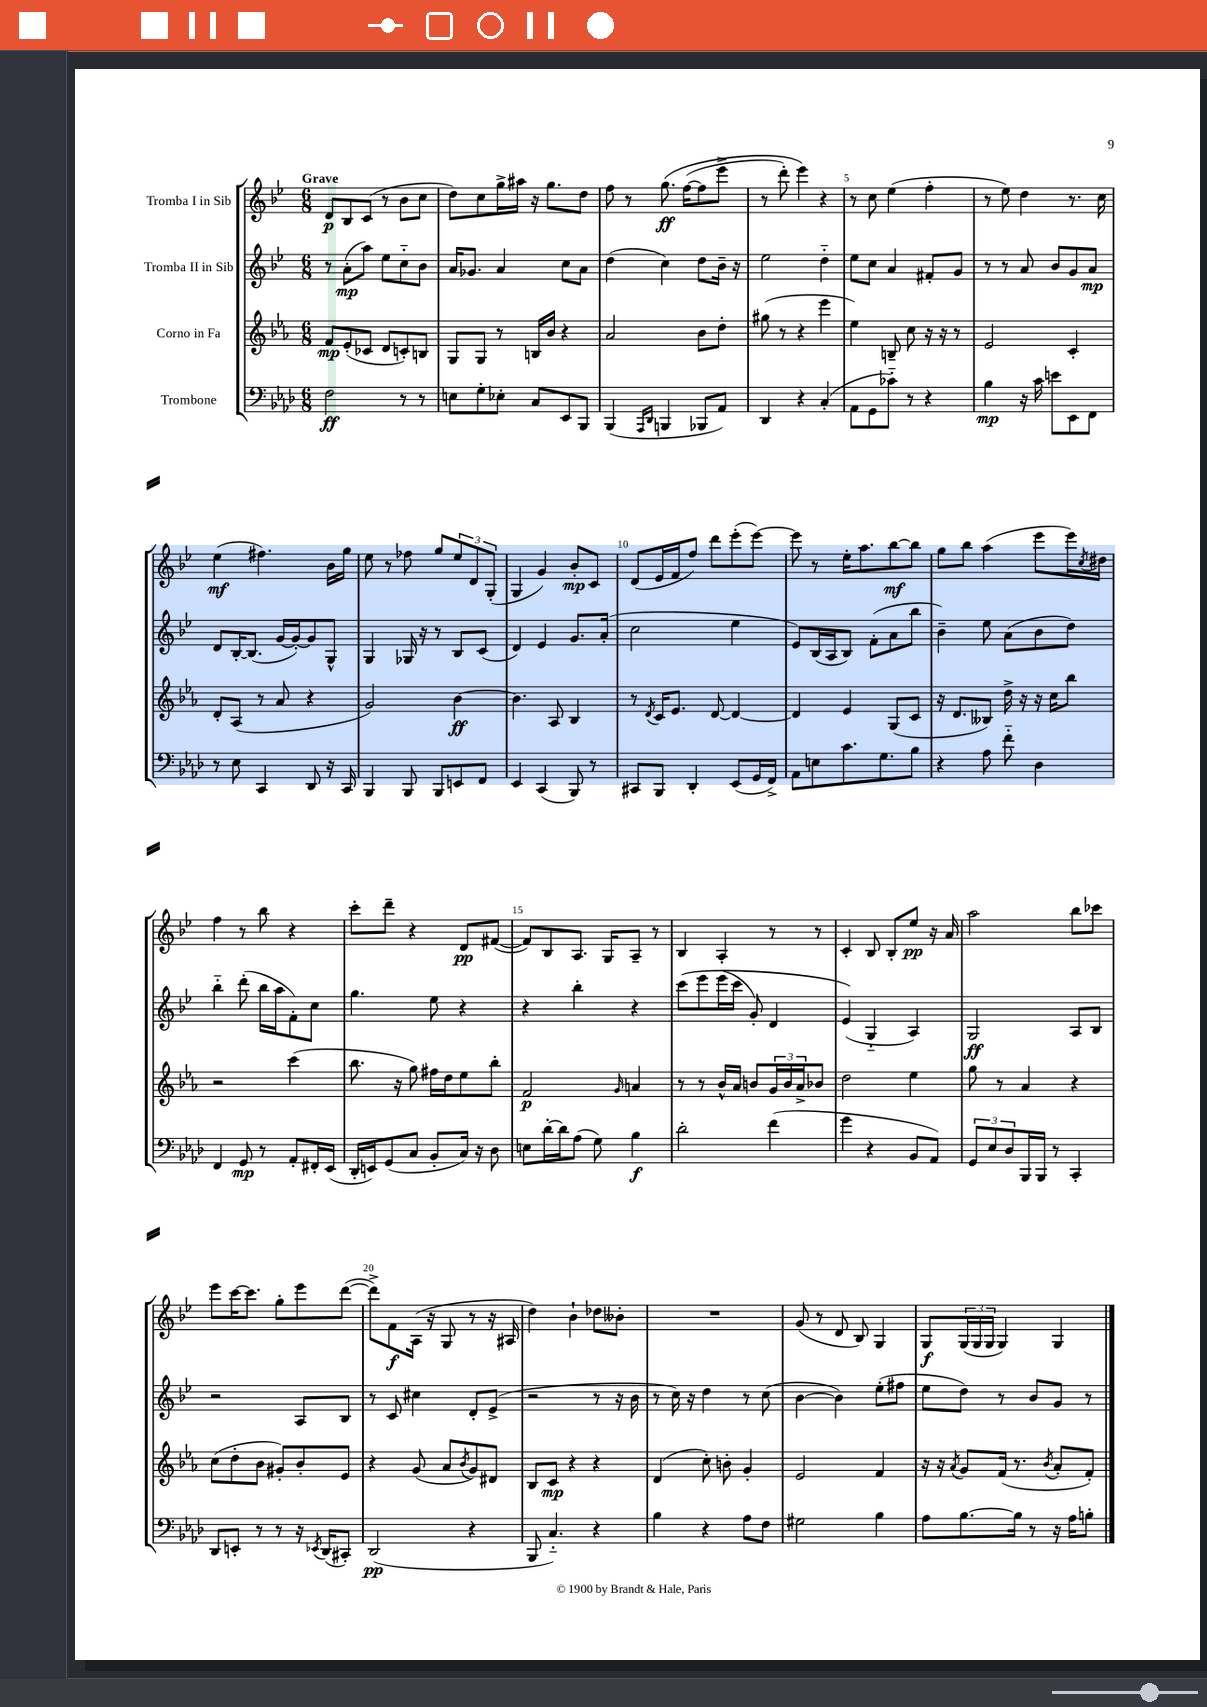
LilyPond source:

<<
\new StaffGroup <<
\new Staff = "s0" \with { instrumentName = "Tromba I in Sib" } {
    \clef treble \key bes \major \numericTimeSignature \time 6/8 \tempo "Grave"
    d'8\p bes8 c'8( r8 bes'8 c''8 |
    d''8) c''8 g''16-> ais''16 r16 g''8. d''8 |
    f''8 r8 g''8.\ff\( f''16~( f''8 ees'''8-> |
    r8 d'''8-.) ees'''4\) r4 |
    r8 c''8 ees''4( f''4-. |
    r8 ees''8) d''4 r8. c''16 |
    ees''4\mf( fis''4.) bes'16 g''16 |
    ees''8 r8 fes''8 g''8 \tuplet 3/2 { ees''8 d'8 g8-.( } |
    g4 g'4) bes'8-.\mp c'8 |
    d'8( ees'16 f'16 f''8) d'''8 ees'''8-.( ees'''8~) |
    ees'''8 r8 ees''16-. a''8. bes''8~\mf bes''8 |
    g''8 bes''8 a''4( ees'''8 ees'''16) \acciaccatura { c''8 } dis''16 |
    f''4 r8 bes''8 r4 |
    c'''8-. d'''8-- r4 d'8\pp fis'8~( |
    fis'8) bes8 a8. g16 a8-- r8 |
    bes4 a4-. r8 r8 |
    c'4-. bes8 bes8-. ees''8\pp r16 a'16 |
    a''2 bes''8 ces'''8 |
    ees'''8 c'''16~ c'''8. g''8-. ees'''8 d'''8~( |
    d'''8->) f'8\f a16( r16 g8 r8 r16 ais16 |
    d''4) bes'4-! des''8 beses'8-. |
    R2. |
    g'8( r8 d'8 bes8) g4 |
    g8\f \tuplet 3/2 { g16( g16 g16 } g4) g4 \bar "|." |
}
\new Staff = "s1" \with { instrumentName = "Tromba II in Sib" } {
    \clef treble \key bes \major \numericTimeSignature \time 6/8
    r8 a'8-.\mp( a''8) ees''8 c''8-_ bes'8 |
    a'16 ges'8. a'4 c''8 a'8 |
    d''4( c''4) d''8 bes'16-- r16 |
    ees''2 d''4-_ |
    ees''8 c''8 a'4 fis'8-. g'8 |
    r8 r8 a'8 bes'8 g'8 a'8\mp |
    d'8 bes16~-. bes8.( g'16~ g'16~-.) g'8 g8-^ |
    g4 ges16 r16 r8 bes8 c'8( |
    d'4) ees'4 g'8. a'16-.( |
    c''2 ees''4 |
    ees'8) bes16( a16 bes8) f'8-.( a'8 bes''8 |
    bes'4--) ees''8 a'8( bes'8 d''8) |
    bes''4-_ d'''8-.( bes''16 a''16 f'8-.) c''8 |
    g''4. ees''8 r4 |
    r4 bes''4-. r4 |
    c'''8\( ees'''8 ees'''16( c'''16 g'8-.) d'4 |
    ees'4(\) g4-_ a4) |
    g2\ff a8 bes8 |
    r2 a8 bes8 |
    r8 c'8 cis''4 d'8-. ees'8->( |
    r2 r8 r16 bes'16 |
    r8 c''16) r16 d''4 r8 c''8( |
    bes'4~ bes'4) ees''8-.( fis''8 |
    ees''8 d''8) r8 bes'8 g'8 r8 \bar "|." |
}
\new Staff = "s2" \with { instrumentName = "Corno in Fa" } {
    \clef treble \key ees \major \numericTimeSignature \time 6/8
    f'8\mp ees'8-.( ces'8 d'8 c'8-.) b8 |
    g8 g8 r8 b16 bes'16 r4 |
    aes'2 bes'8 d''8-. |
    gis''8( r8 r4 ees'''4 |
    ees''4) b8-- c''8 r16 r16 r8 |
    ees'2 c'4-. |
    d'8-. aes8( r8 aes'8 r4 |
    g'2) bes'4~\ff |
    bes'4. aes8 bes4 |
    r8 \acciaccatura { d'8 } c'16 ees'8. d'8~ d'4~ |
    d'4 ees'4 g8( c'8 |
    r16 d'8. beses8) d''16-> r16 r16 c''16 bes''8 |
    r2 c'''4( |
    bes''8. r16 g''8) fis''16 d''16 ees''8 bes''8-. |
    f'2\p \grace { g'16 } a'4 |
    r8 r8 bes'16-^ aes'16 b'8 \tuplet 3/2 { g'16 b'16 aes'16-> } bes'8 |
    d''2 ees''4 |
    g''8 r8 aes'4 r4 |
    c''8( d''8-. bes'8 gis'8-.) bes'8-. ees'8 |
    r4 g'8( aes'8 \acciaccatura { bes'8 } g'8) dis'8 |
    bes8 c'8\mp r4 r4 |
    d'4( c''8-.) b'8-. g'4-. |
    ees'2 f'4 |
    r16 r16 \acciaccatura { aes'8 } g'8 f'16( r8. \acciaccatura { bes'8 } aes'8-. f'8-.) \bar "|." |
}
\new Staff = "s3" \with { instrumentName = "Trombone" } {
    \clef bass \key aes \major \numericTimeSignature \time 6/8
    f2\ff r8 r8 |
    e8 g8-. ees8-. c8 ees,8 bes,,8 |
    bes,,4( \grace { aes,,16 des,16 } b,,4 bes,,8 aes,8) |
    des,4 r4 c4-.( |
    aes,8 g,8 ces'8-_) r8 r4 |
    bes4\mp r16 c'16 e'8 ees,8 f,8 |
    r8 ees8 c,4 des,8 r16 c,16 |
    bes,,4 bes,,8 bes,,8 e,8 f,8 |
    ees,4 c,4( bes,,8) r8 |
    cis,8 bes,,8 des,4-. ees,8( g,16 f,16->) |
    aes,8 e8 c'8. g8. bes8 |
    r4 aes8 f'8-_ des4 |
    f,4 g,8\mp r8 aes,8-. fis,16-. ees,16( |
    des,16-. e,16) g,8( c8 bes,8-. c16) r16 des8 |
    e8 des'16~-. des'16 aes8( g8) bes4\f |
    des'2-. f'4( |
    g'4 r4 bes,8 aes,8) |
    \tuplet 3/2 { g,8 ees8 des8 } bes,,16 bes,,16 r8 c,4-. |
    des,8 e,8-. r8 r8 r16 \acciaccatura { ees,8 } des,16( cis,8-.) |
    des,2\pp( r4 |
    bes,,8 c4.-_) r4 |
    bes4 r4 aes8 f8 |
    gis2 bes4 |
    aes8 bes8.~ bes16 r8 r16 aes16 b8-. \bar "|." |
}
>>
>>
\layout { \context { \Score \override BarNumber.break-visibility = ##(#f #t #t) barNumberVisibility = #(every-nth-bar-number-visible 5) } }
